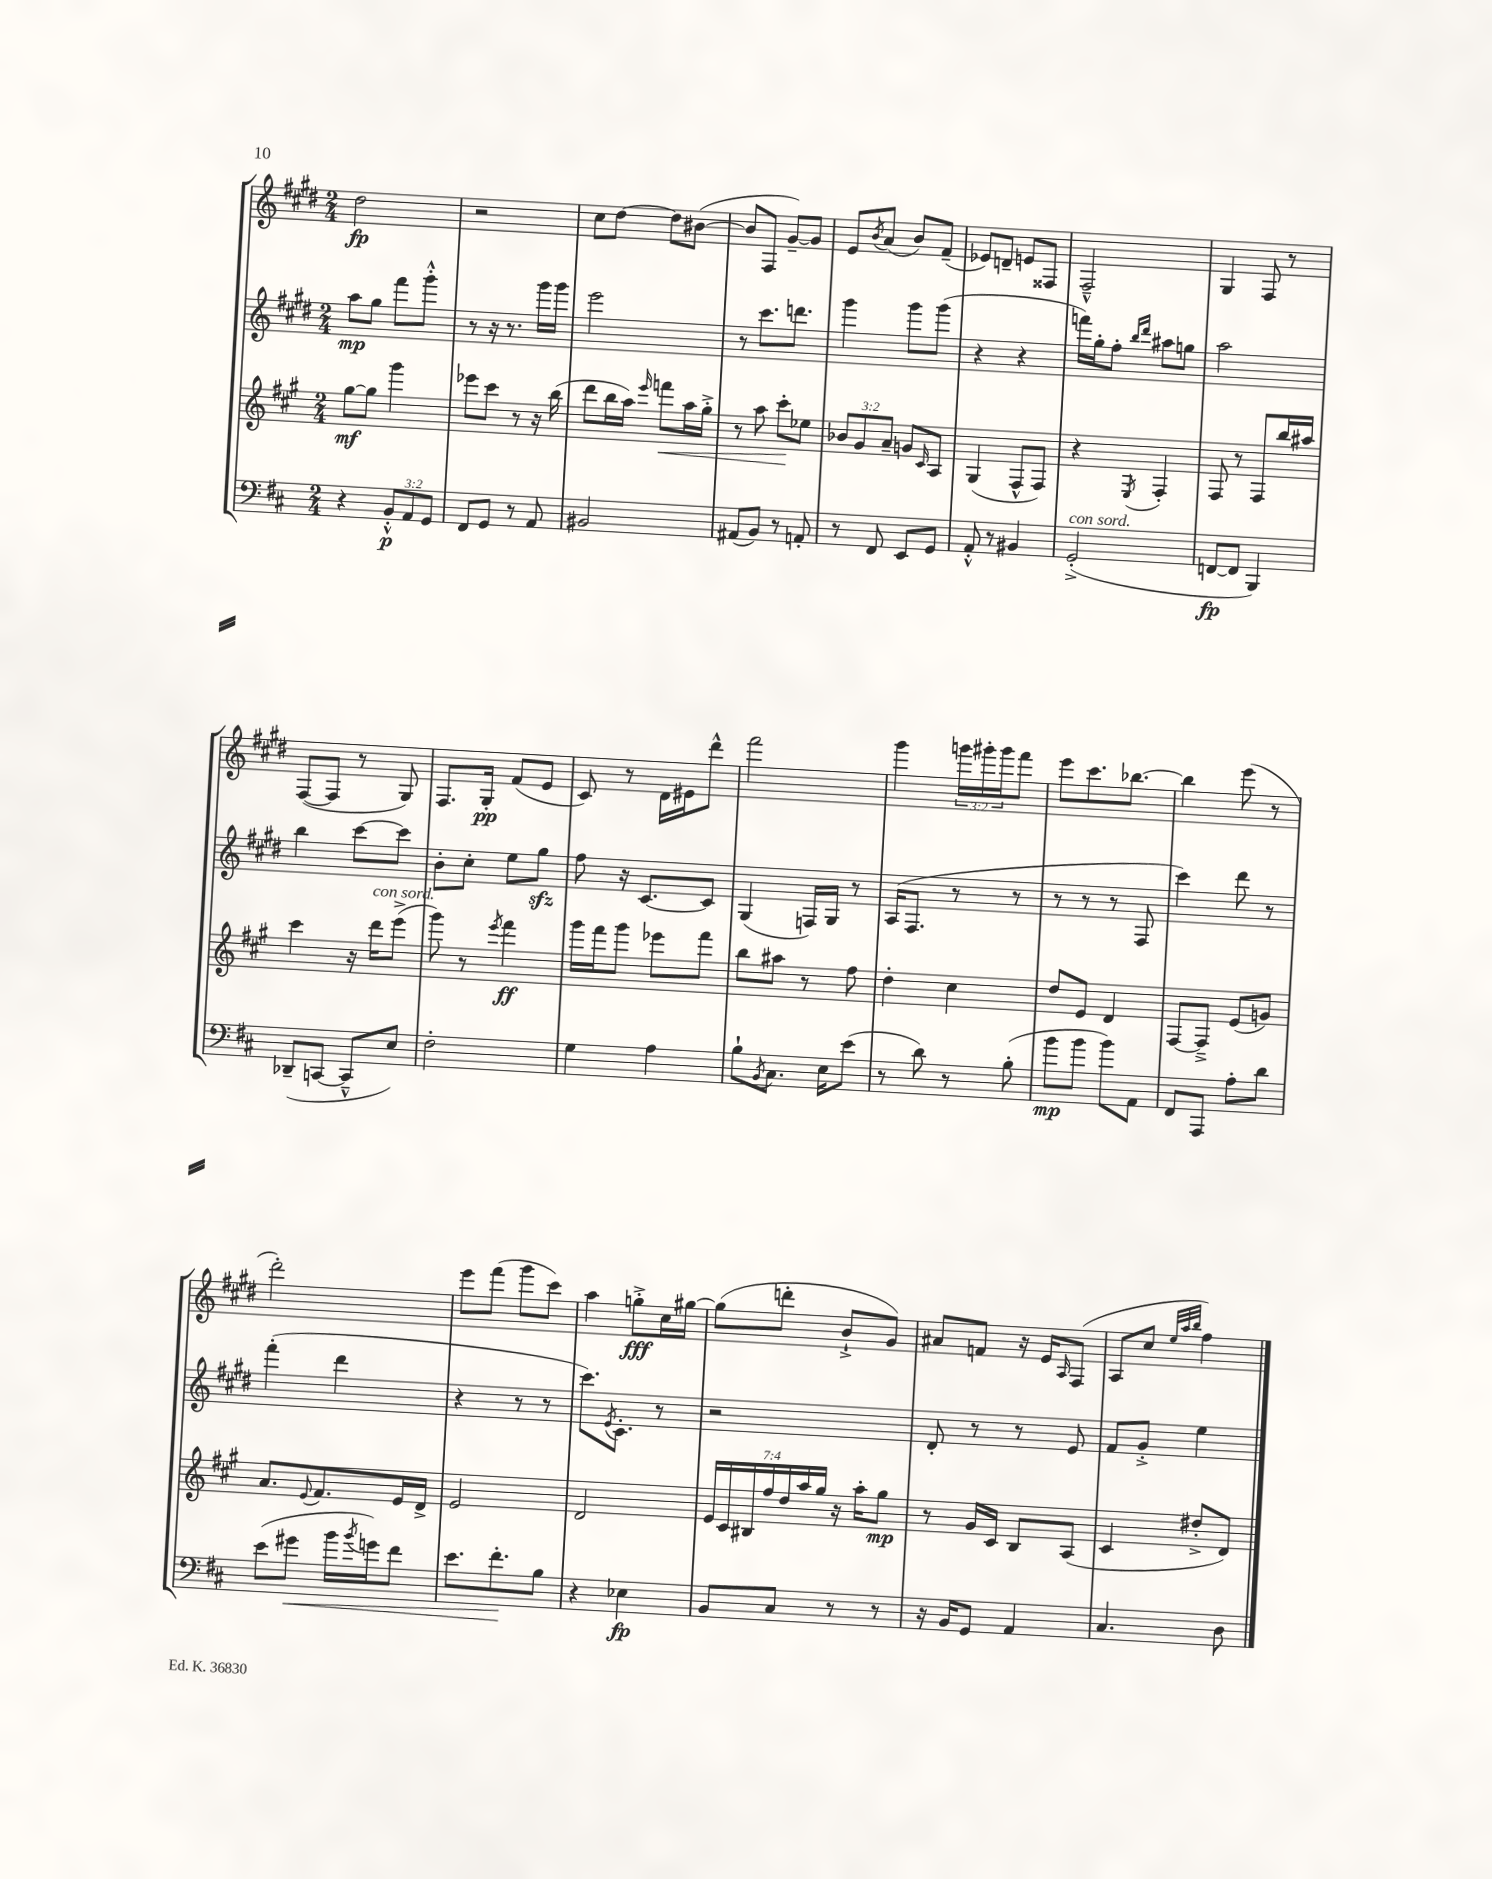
<<
\new StaffGroup <<
\new Staff = "s0" {
    \clef treble \key e \major \numericTimeSignature \time 2/4 \override Staff.TupletNumber.text = #tuplet-number::calc-fraction-text
    dis''2\fp |
    r2 |
    cis''8 dis''8~ dis''8 bis'8~( |
    bis'8 fis8 gis'8~--) gis'8 |
    e'8 \acciaccatura { b'8 } a'8( b'8) fis'8--( |
    ees'8) d'8-- e'8 fisis8 |
    fis2---^ |
    gis4 fis8 r8 |
    fis8~( fis8 r8 gis8) |
    fis8. gis16-.\pp fis'8( e'8 |
    cis'8) r8 dis'16 eis'16 dis'''8-^ |
    fis'''2 |
    gis'''4 \tuplet 3/2 { g'''16 gis'''16-. gis'''16 } fis'''8 |
    e'''8 cis'''8. bes''8.~ |
    bes''4 e'''8( r8 |
    dis'''2-.) |
    e'''8 fis'''8( gis'''8 cis'''8) |
    a''4 g''8-.->\fff cis''16 gis''16~ |
    gis''8( d'''8-. b'8-!-> gis'8) |
    ais'8 f'8 r16 e'16 \grace { a16 } fis8( |
    a8 cis''8 \grace { e''32 a''32 b''32 } fis''4) \bar "|." |
}
\new Staff = "s1" {
    \clef treble \key e \major \numericTimeSignature \time 2/4
    a''8\mp gis''8 fis'''8 gis'''8-.-^ |
    r8 r16 r8. gis'''16 gis'''16 |
    e'''2 |
    r8 cis'''8. d'''8. |
    gis'''4 gis'''8 gis'''8( |
    r4 r4 |
    f'''16) gis''16-. fis''8-. \grace { b''16 dis'''16 } ais''8 g''8 |
    a''2 |
    b''4 cis'''8~ cis'''8 |
    b'8-. cis''8-. e''8 gis''8\sfz |
    fis''8 r16 cis'8.~ cis'8 |
    gis4( f16) gis16 r8 |
    a16( fis8. r8 r8 |
    r8 r8 r8 fis8 |
    cis'''4) dis'''8 r8 |
    fis'''4-.( dis'''4 |
    r4 r8 r8 |
    cis'''8.) \acciaccatura { e'8 } cis'8.-. r8 |
    r2 |
    dis'8-. r8 r8 e'8 |
    fis'8 gis'8-.-> e''4 \bar "|." |
}
\new Staff = "s2" {
    \clef treble \key a \major \numericTimeSignature \time 2/4 \override Staff.TupletNumber.text = #tuplet-number::calc-fraction-text
    gis''8~\mf gis''8 gis'''4 |
    ees'''8 cis'''8 r8 r16 b''16( |
    d'''8 b''16 a''16) \grace { e'''16 } f'''8\< a''16 gis''16-.-> |
    r8 a''8 cis'''8-.\! ees''8 |
    \tuplet 3/2 { bes'8 gis'8 a'8-- } g'8 \grace { cis'16 } a8 |
    gis4( fis8-^ fis8) |
    r4 \acciaccatura { e8 } fis4-. |
    fis8 r8 fis8 b''16 ais''16 |
    cis'''4 r16 d'''16^\markup { \italic "con sord." } e'''8->( |
    gis'''8) r8 \acciaccatura { e'''8 } fis'''4\ff |
    gis'''16 fis'''16 gis'''8 ees'''8 fis'''8 |
    b''8 ais''8 r8 fis''8 |
    d''4-. cis''4 |
    d''8 e'8 d'4 |
    fis8~ fis8---> e'8( g'8) |
    a'8. \appoggiatura { e'8 } fis'8. e'16 d'16-> |
    e'2 |
    d'2 |
    \tuplet 7/4 { e'16 cis'16 bis16 fis''16 d''16 a''16 gis''16 } r16 a''16-. gis''8\mp |
    r8 gis'16 cis'16 b8 a8( |
    cis'4 dis''8-.-> d'8) \bar "|." |
}
\new Staff = "s3" {
    \clef bass \key d \major \numericTimeSignature \time 2/4 \override Staff.TupletNumber.text = #tuplet-number::calc-fraction-text
    r4 \tuplet 3/2 { b,8-.-^\p a,8 g,8 } |
    fis,8 g,8 r8 a,8 |
    bis,2 |
    ais,8( b,8) r8 a,8-. |
    r8 fis,8 e,8 g,8 |
    a,8-.-^ r8 bis,4 |
    g,2-.->^\markup { \italic "con sord." }( |
    f,8~\fp f,8 b,,4) |
    des,8--( c,8~ c,8---^ e8) |
    fis2-. |
    g4 a4 |
    b8-! \acciaccatura { b,8 } cis8. e16 e'8( |
    r8 d'8) r8 b8-.( |
    b'8\mp b'8 b'8) a,8 |
    fis,8 a,,8 a8-. d'8 |
    e'8( gis'8\< b'16 \acciaccatura { b'8 } g'16) fis'8 |
    e'8. fis'8.-.\! b8 |
    r4 ees4\fp |
    b,8 cis8 r8 r8 |
    r16 b,16 g,8 a,4 |
    cis4. d8 \bar "|." |
}
>>
>>
\layout { \context { \Score \remove "Bar_number_engraver" } }
